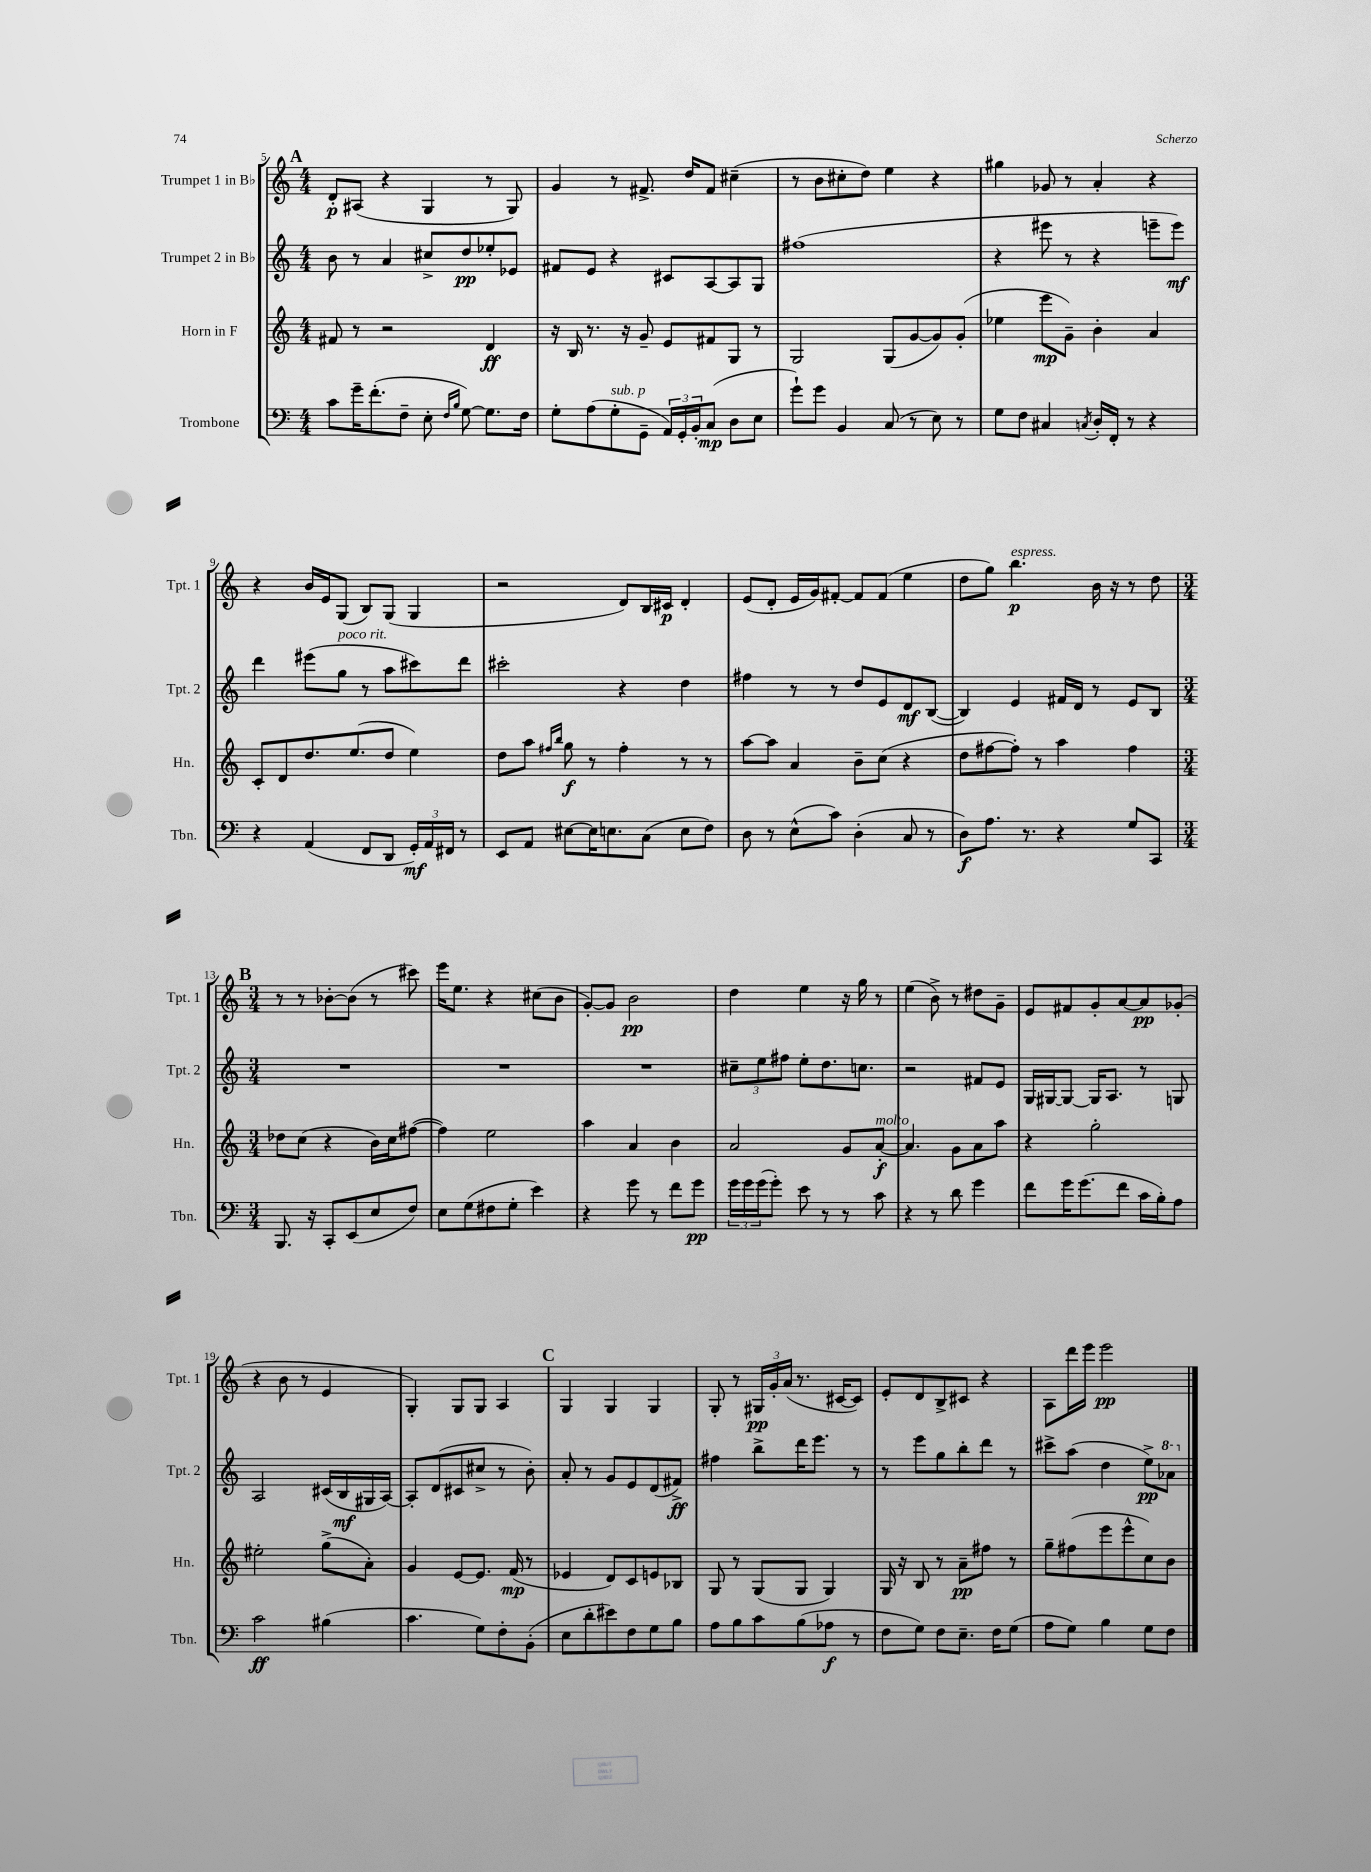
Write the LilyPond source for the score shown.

<<
\new StaffGroup <<
\new Staff = "s0" \with { instrumentName = "Trumpet 1 in Bb" shortInstrumentName = "Tpt. 1" } {
    \clef treble \key c \major \numericTimeSignature \time 4/4
    \mark \markup { \bold "A" } d'8-.\p ais8( r4 g4 r8 g8) |
    g'4 r8 fis'8.-> d''16 fis'8 cis''4--( |
    r8 b'8 cis''8-. d''8) e''4 r4 |
    gis''4 ges'8 r8 a'4-. r4 |
    r4 b'16 e'16 g8( b8) g8( g4 |
    r2 d'8) b16 cis'16\p d'4-. |
    e'8( d'8-. e'16 g'16) fis'8~-. fis'8 fis'8( e''4 |
    d''8 g''8) b''4.\p^\markup { \italic "espress." } b'16 r16 r8 d''8 |
    \mark \markup { \bold "B" } \numericTimeSignature \time 3/4 r8 r8 bes'8~-. bes'8( r8 cis'''8) |
    e'''16 e''8. r4 cis''8( b'8 |
    g'8~-.) g'8 b'2\pp |
    d''4 e''4 r16 g''16 r8 |
    e''4( b'8->) r8 dis''8 g'8-- |
    e'8 fis'8 g'8-. a'8~ a'8\pp ges'8-.( |
    r4 b'8 r8 e'4 |
    g4-.) g8 g8 a4 |
    \mark \markup { \bold "C" } g4 g4 g4 |
    g8-. r8 \tuplet 3/2 { gis16\pp g'16-. a'16( } r8. cis'16~ cis'8) |
    e'8-. d'8 b8-> cis'8 r4 |
    a8 d'''16 e'''16 e'''2\pp \bar "|." |
}
\new Staff = "s1" \with { instrumentName = "Trumpet 2 in Bb" shortInstrumentName = "Tpt. 2" } {
    \clef treble \key c \major \numericTimeSignature \time 4/4
    \mark \markup { \bold "A" } b'8 r8 a'4 cis''8-> d''8\pp ees''8-. ees'8 |
    fis'8 e'8 r4 cis'8 a8~ a8 g8 |
    fis''1( |
    r4 eis'''8 r8 r4 e'''8-- e'''8\mf) |
    d'''4 eis'''8( g''8^\markup { \italic "poco rit." } r8 a''8 cis'''8) d'''8 |
    cis'''2-. r4 d''4 |
    fis''4 r8 r8 d''8 e'8 d'8\mf b8~( |
    b4) e'4 fis'16 d'16 r8 e'8 b8 |
    \mark \markup { \bold "B" } \numericTimeSignature \time 3/4 R2. |
    R2. |
    R2. |
    \tuplet 3/2 { cis''8-- e''8 fis''8 } e''8-. d''8. c''8. |
    r2 fis'8 e'8 |
    g16 gis16~ gis8~ gis16 a8. r8 g8 |
    a2 cis'16( b16\mf gis16 a16~) |
    a8-. d'8( cis'8 cis''8-> r8 b'8-.) |
    \mark \markup { \bold "C" } a'8-. r8 g'8 e'8 d'8( fis'8->\ff) |
    fis''4 b''8-> d'''16 e'''8. r8 |
    r8 e'''8 g''8 b''8-. d'''8 r8 |
    cis'''8-> a''8( d''4 e''8->\pp) \ottava #1 aes''8 \ottava #0 \bar "|." |
}
\new Staff = "s2" \with { instrumentName = "Horn in F" shortInstrumentName = "Hn." } {
    \clef treble \key c \major \numericTimeSignature \time 4/4
    \mark \markup { \bold "A" } fis'8 r8 r2 d'4\ff |
    r16 b16 r8. r16 g'8-- e'8 fis'8 g8 r8 |
    g2 g8( g'8~ g'8) g'8-.( |
    ees''4 e'''8\mp g'8--) b'4-. a'4 |
    c'8-. d'8 d''8. e''8.( d''8 e''4) |
    d''8 a''8 \grace { fis''16 b''16 } g''8\f r8 fis''4-. r8 r8 |
    a''8~ a''8 a'4 b'8-- c''8( r4 |
    d''8 fis''8~ fis''8-.) r8 a''4 fis''4 |
    \mark \markup { \bold "B" } \numericTimeSignature \time 3/4 des''8 c''8( r4 b'16) c''16 fis''8~( |
    fis''4) e''2 |
    a''4 a'4 b'4 |
    a'2 g'8 a'8~-.\f^\markup { \italic "molto" } |
    a'4. g'8 a'8 a''8 |
    r4 g''2-. |
    eis''2-. g''8->( a'8-.) |
    g'4 e'8~ e'8. f'16\mp( r8 |
    \mark \markup { \bold "C" } ees'4 d'8) c'8 e'8 bes8 |
    g8 r8 g8( g8 g4) |
    g16 r16 b8 r8 a'8--\pp fis''8 r8 |
    g''8-- fis''8( e'''8 e'''8-^ c''8) b'8 \bar "|." |
}
\new Staff = "s3" \with { instrumentName = "Trombone" shortInstrumentName = "Tbn." } {
    \clef bass \key c \major \numericTimeSignature \time 4/4
    \mark \markup { \bold "A" } c'8 g'16-- f'8.-.( f8-- e8-. \grace { f16 b16 } g8~) g8. f16 |
    g8-. a8( g8-.^\markup { \italic "sub. p" } g,8-- \tuplet 3/2 { a,16) g,16-. b,16-. } c8\mp( d8 e8 |
    g'8-!) g'8 b,4 c8( r8 e8) r8 |
    g8 f8 cis4 \acciaccatura { c8 } d16-. f,16-. r8 r4 |
    r4 a,4( f,8 d,8 \tuplet 3/2 { g,16-.\mf) a,16 fis,16 } r8 |
    e,8 a,8 eis8~ eis16 e8. c8( e8 f8) |
    d8 r8 e8-^( c'8) d4-.( c8 r8 |
    d8\f) a8. r8. r4 g8 c,8 |
    \mark \markup { \bold "B" } \numericTimeSignature \time 3/4 b,,8. r16 c,8-. e,8( e8 f8) |
    e8 g8( fis8 g8-. e'4) |
    r4 g'8 r8 f'8 g'8\pp |
    \tuplet 3/2 { g'16 g'16 g'16( } g'8-.) e'8 r8 r8 c'8 |
    r4 r8 d'8 g'4 |
    f'8 g'16 g'8.( f'8 c'16 b16-.) a8 |
    c'2\ff bis4( |
    c'4. g8) f8-. b,8-.( |
    \mark \markup { \bold "C" } e8 d'8-. eis'8) f8 g8 b8 |
    a8 b8 c'8 b8( aes8\f r8 |
    f8 g8) f8 e8.-- f16 g8( |
    a8 g8) b4 g8 f8 \bar "|." |
}
>>
>>
\layout { \context { \Score currentBarNumber = #5 } }
